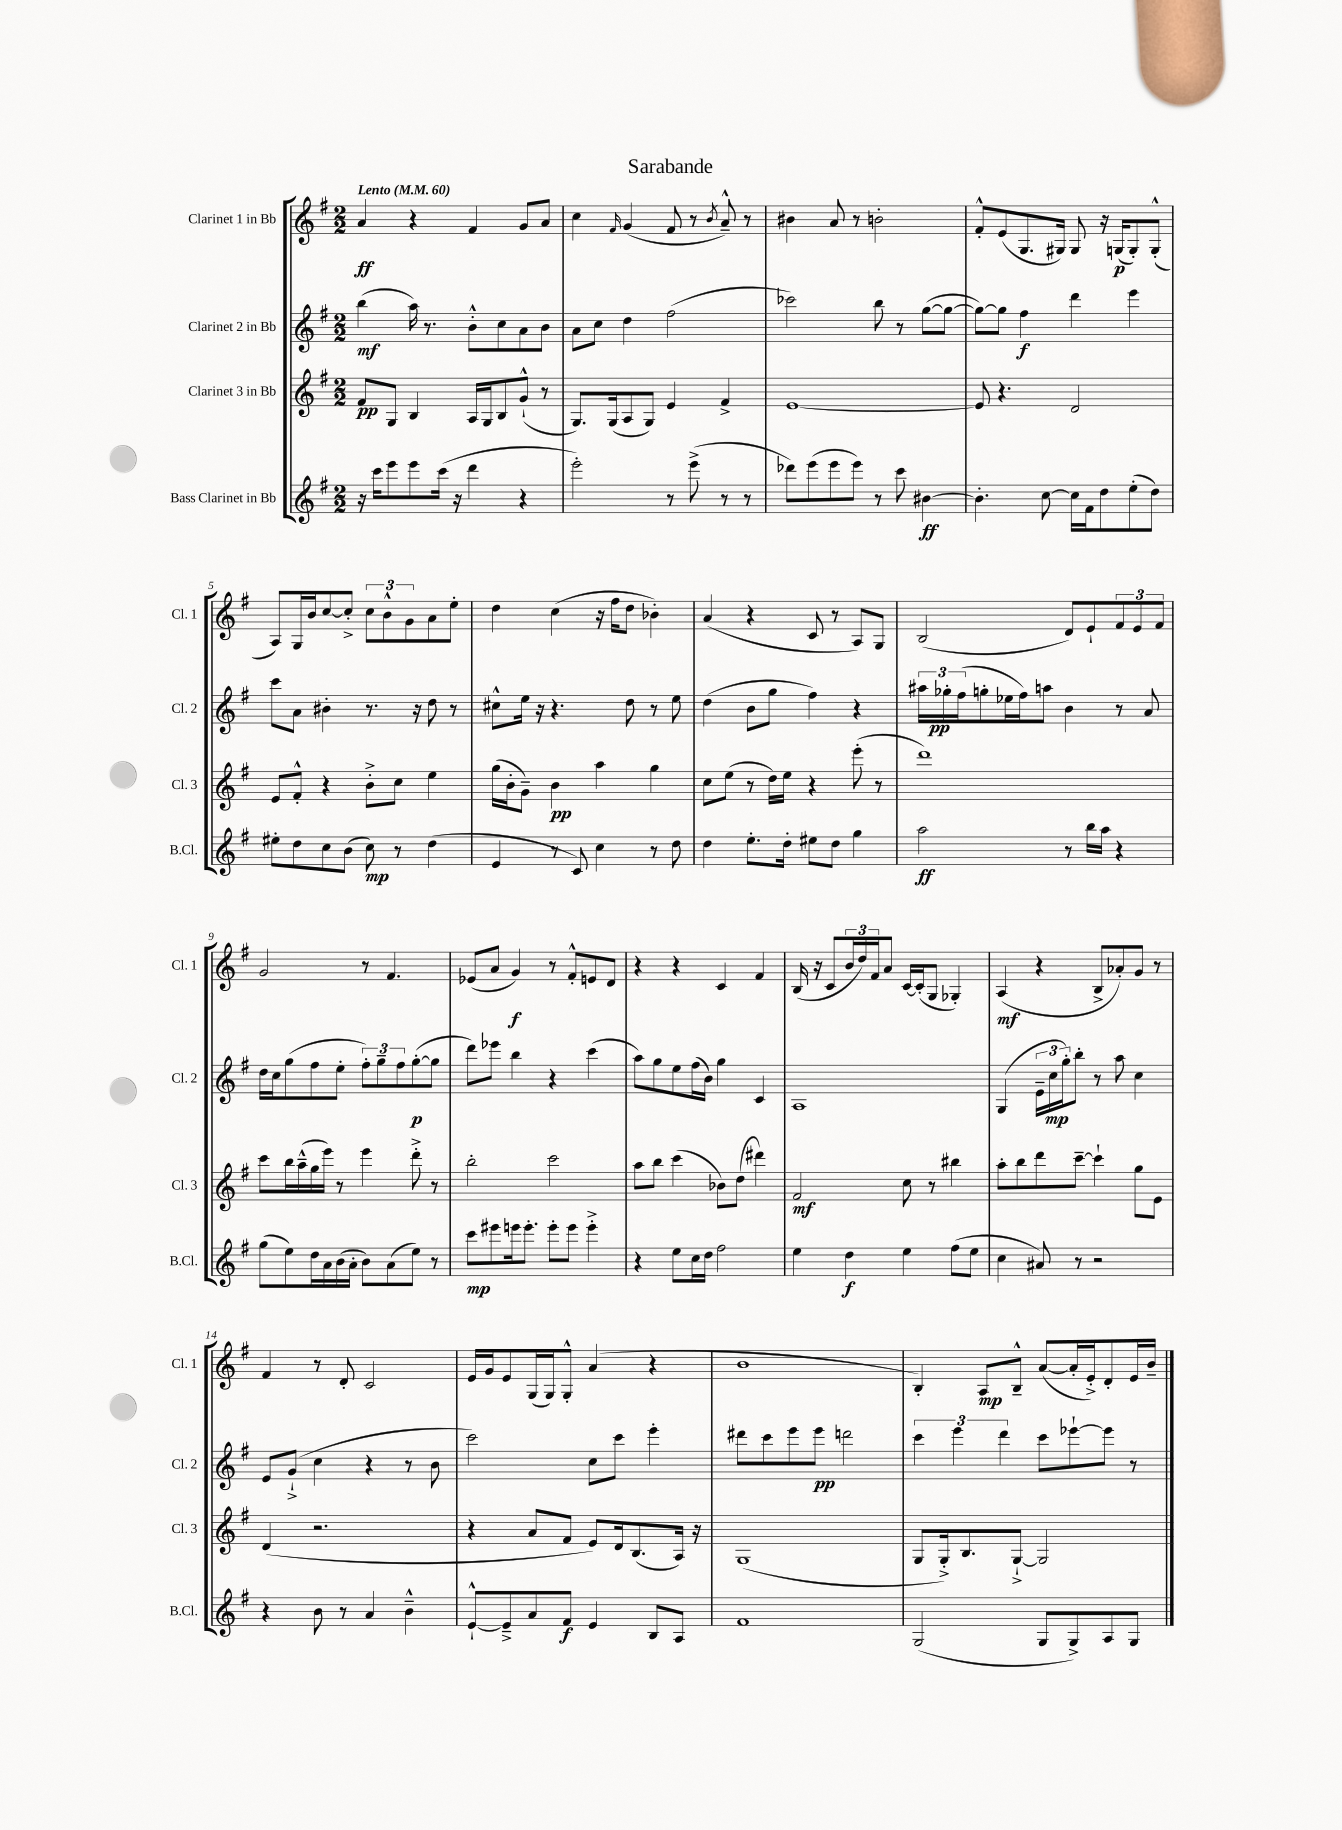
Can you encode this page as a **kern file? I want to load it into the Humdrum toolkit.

**kern	**kern	**kern	**kern
*staff4	*staff3	*staff2	*staff1
*clefG2	*clefG2	*clefG2	*clefG2
*k[f#]	*k[f#]	*k[f#]	*k[f#]
*M2/2	*M2/2	*M2/2	*M2/2
*MM60	*MM60	*MM60	*MM60
16r	8f#/L	(4bb\	4a/
16ccc\LK	.	.	.
8eee\	8G/J	.	.
8eee\	4B/	16aa\)	4r
.	.	8.r	.
(16ccc\Jk	.	.	.
16r	.	.	.
4ddd\	16A/LL	8b'^^\L	4f#/
.	16G/J	.	.
.	8B/	8cc\	.
4r	(8g`^^/J	8a\	8g/L
.	8r	8b\J	8a/J
=	=	=	=
2eee'\)	8.G/L)	8a\L	4cc\
.	.	8cc\J	.
.	(16G/k	.	.
.	.	.	16qqf#/
.	8A/	4dd\	(4g/
.	8G/J)	.	.
8r	4e/	(2ff#\	8f#/
(8eee^\	.	.	8r
.	.	.	8qb/
8r	4f#^/	.	8a~^^/)
8r	.	.	8r
=	=	=	=
8ddd-\L)	[1e	2ccc-\)	4b#\
(8eee\	.	.	.
8eee\	.	.	8a/
8eee\J)	.	.	8r
8r	.	8bb\	2b'\
8ccc\	.	8r	.
[4b#\	.	([8gg\L	.
.	.	8gg\_J	.
=	=	=	=
4.b#'\]	8e/]	8gg\_L)	8f#'^^/L
.	4.r	8gg\]J	(8e/
.	.	4ff#\	8.G/
[8cc\	.	.	.
.	.	.	16G#/Jk)
16cc\]LL	2d/	4ddd\	8G#/
16f#\J	.	.	.
8dd\	.	.	16r
.	.	.	(16G/LK
(8ee'\	.	4eee\	8G'/)
8dd\J)	.	.	(8G'^^/J
=	=	=	=
8ee#'\L	8e/L	8ccc\L	8A/L)
8dd\	8f#'^^/J	8a\J	16G/L
.	.	.	16b/J
8cc\	4r	4b#'\	[8cc/
(8b\J	.	.	8cc'^/]J
8cc\)	8b'^\L	8.r	12cc\L
.	.	.	12b^^\
8r	8cc\J	.	.
.	.	.	12g\
.	.	16r	.
(4dd\	4ee\	8dd\	8a\
.	.	8r	8ee'\J
=	=	=	=
4e/	(16gg\LL	8cc#^^\L	4dd\
.	16b'\J	.	.
.	8g~\J)	16ee\Jk	.
.	.	16r	.
8r	4b\	4.r	(4cc\
8c/)	.	.	.
4cc\	4aa\	.	16r
.	.	.	16ff#\LK
.	.	8dd\	8dd\J
8r	4gg\	8r	4b-'\)
8dd\	.	8ee\	.
=	=	=	=
4dd\	8cc\L	(4dd\	(4a/
.	(8ee\J	.	.
8.ee'\L	8r	8b\L	4r
.	16dd\LL)	8gg\J	.
16dd'\Jk	16ee\JJ	.	.
8ee#\L	4r	4ff#\)	8c/
8dd\J	.	.	8r
4gg\	(8eee'\	4r	8A/L)
.	8r	.	8G/J
=	=	=	=
2aa\	1ddd)	24aa#\LL	(2B/
.	.	24gg-'\	.
.	.	(24ff#\J	.
.	.	8gg'\	.
.	.	16ee-\L	.
.	.	16ff#\J)	.
.	.	8aa\J	.
8r	.	4b\	8d/L)
16bb\LL	.	.	8e`/
16aa\JJ	.	.	.
4r	.	8r	12f#/
.	.	.	12e/
.	.	8a/	.
.	.	.	12f#/J
=	=	=	=
(8gg\L	8ccc\L	16dd\LL	2g/
.	.	16cc\J	.
8ee\)	16bb\L	(8gg\	.
.	(16aa~^^\	.	.
16dd\L	16gg\	8ff#\	.
16a\	16eee\JJ)	.	.
(16b\	8r	8ee'\J	.
16a'\JJ	.	.	.
8b\L)	4eee\	12ff#'\L)	8r
.	.	12gg~\	.
(8a\	.	.	4.f#/
.	.	12ff#\	.
8ee\J)	8ddd'^\	([8gg'\	.
8r	8r	8gg\]J	.
=	=	=	=
8ccc\L	2bb'\	8ddd\L)	(8e-/L
8eee#\	.	8eee-\J	8a/J
16eee\k	.	4bb\	4g/)
8.eee'\J	.	.	.
8eee'\L	2ccc\	4r	8r
8eee\J	.	.	8f#'^^/L
4eee'^\	.	(4ccc\	8e/
.	.	.	8d/J
=	=	=	=
4r	8aa\L	8aa\L)	4r
.	8bb\J	8gg\	.
8ee\L	(4ccc\	8ee\	4r
16cc\L	.	(16ff#\L	.
16dd\JJ	.	16b\JJ)	.
2ff#\	8b-\L)	4gg\	4c/
.	(8dd\J	.	.
.	4ddd#\)	4c/	4f#/
=	=	=	=
4ee\	2f#/	1A	(16B/
.	.	.	16r
.	.	.	8c/L
4dd\	.	.	24b/L
.	.	.	24dd/)
.	.	.	24f#/J
.	.	.	8a/J
4ee\	8cc\	.	[16c/LL
.	.	.	(16c'/]J
.	8r	.	8G/J
(8ff#\L	4bb#\	.	4G-'/)
8ee\J	.	.	.
=	=	=	=
4cc\	8aa'\L	(4G/	(4A/
.	8bb\	.	.
8a#/)	8ddd\	24e~\LL	4r
.	.	24cc\	.
.	.	24gg'\J)	.
8r	[8ccc~\J	8bb'\J	.
2r	4ccc`\]	8r	8B^/L
.	.	8aa\	8a-'/)
.	8gg\L	4cc\	8g/J
.	8e\J	.	8r
=	=	=	=
4r	(4d/	8e/L	4f#/
.	.	(8g`^/J	.
8b\	2.r	4cc\	8r
8r	.	.	8d'/
4a/	.	4r	2c/
4b~^^\	.	8r	.
.	.	8b\	.
=	=	=	=
[8e`^^/L	4r	2ccc\)	16e/LL
.	.	.	16g/J
8e~^/]	.	.	8e/
8a/	8a/L	.	(16G/L
.	.	.	16G/J)
8f#/J	8f#/J	.	8G'^^/J
4e/	8e/L)	8cc\L	(4a/
.	16d/k	8ccc\J	.
.	(8.B/	.	.
8B/L	.	4eee'\	4r
8A/J	16A/Jk)	.	.
.	16r	.	.
=	=	=	=
1f#	(1G	8ddd#\L	1b
.	.	8ccc\	.
.	.	8eee\	.
.	.	8eee\J	.
.	.	2ddd\	.
=	=	=	=
(2G/	8G/L	6ccc\	4B'/)
.	16G'^/k)	.	.
.	.	6eee\	.
.	8.B/	.	.
.	.	.	8A/L
.	.	6ddd\	.
.	[8G`^/J	.	8B~^^/J
8G/L	2G/]	8ccc\L	([8a/L
8G^/)	.	[8eee-`\	16a'/]L
.	.	.	16e'^/J)
8A/	.	8eee-\]J	8d'/
8G/J	.	8r	16e/L
.	.	.	16b~/JJ
==	==	==	==
*-	*-	*-	*-
